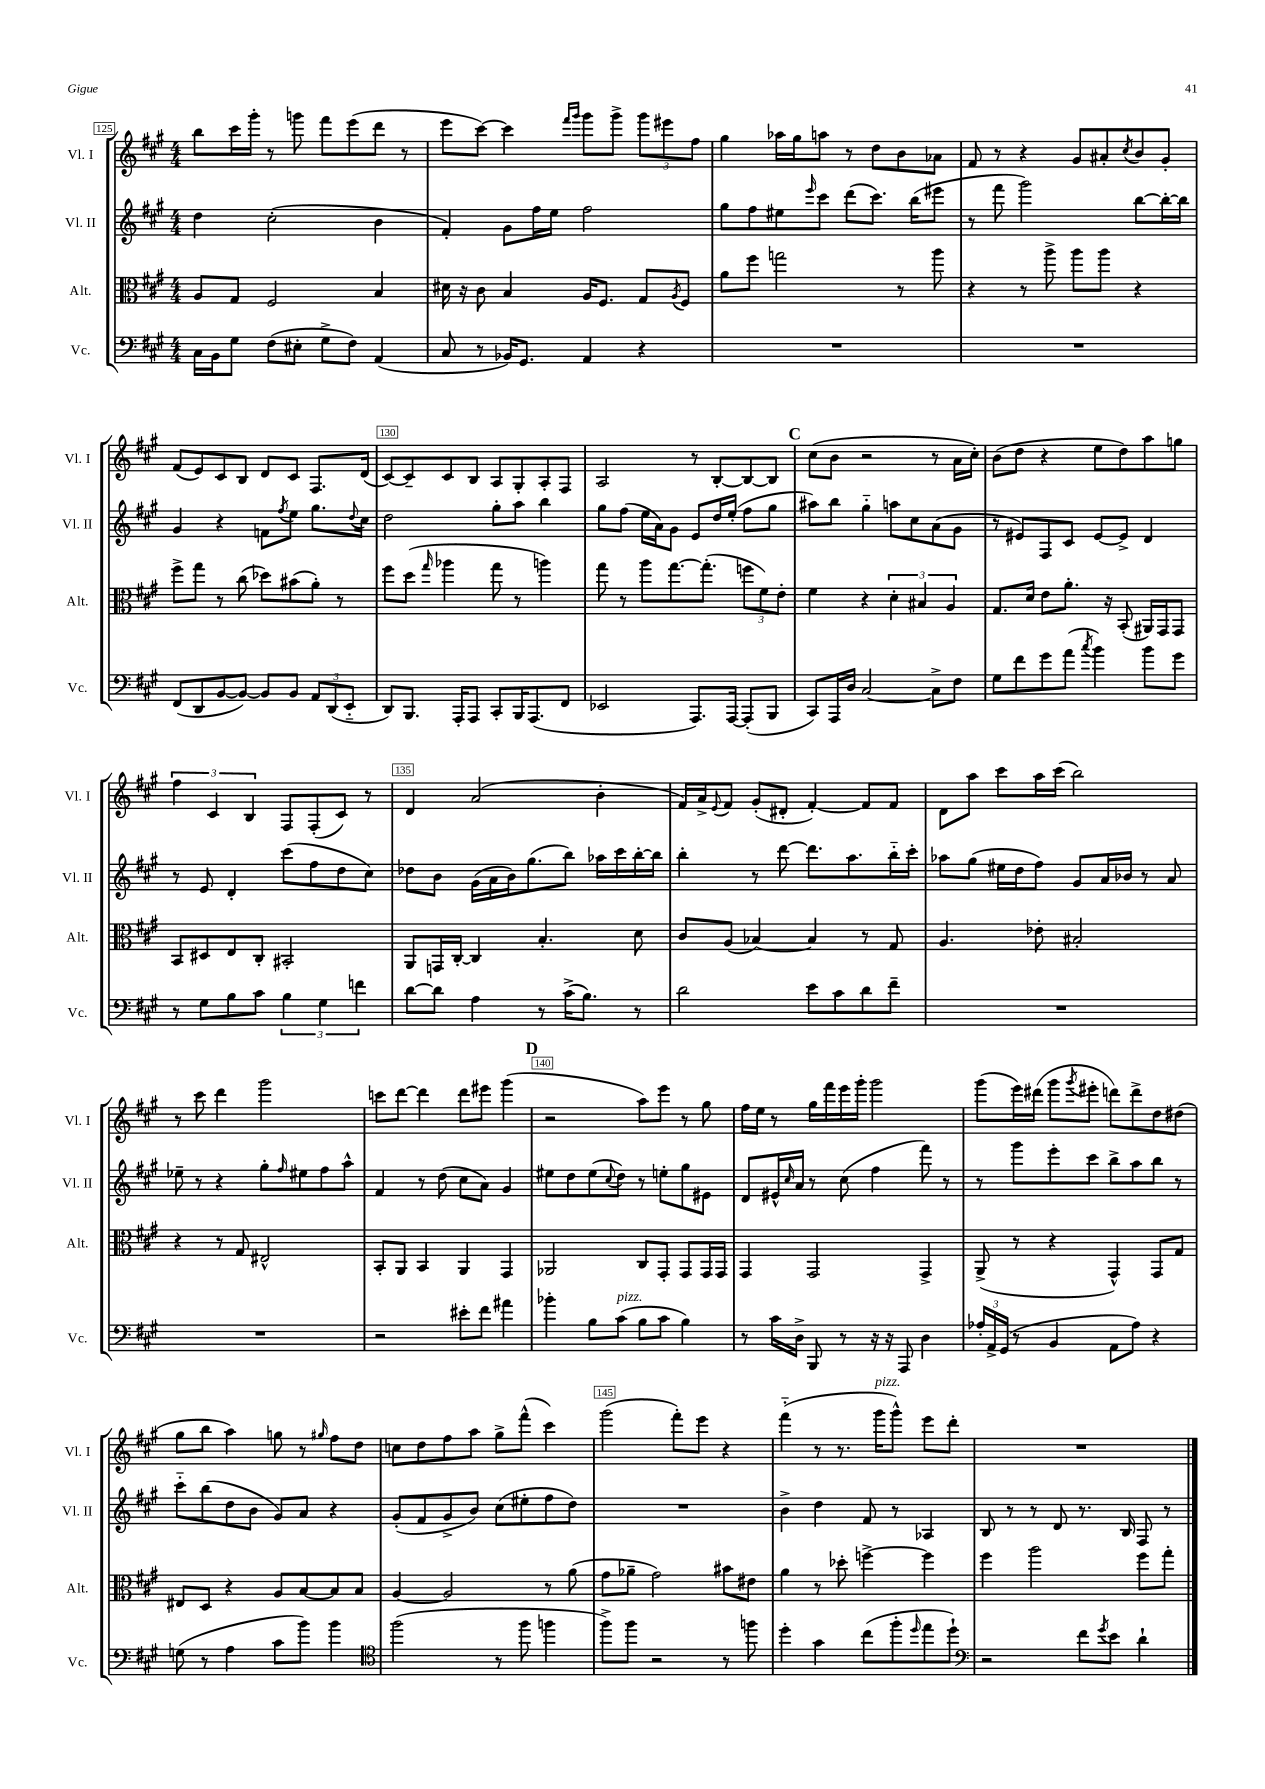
<<
\new StaffGroup <<
\new Staff = "s0" \with { instrumentName = "Vl. I" shortInstrumentName = "Vl. I" } {
    \clef treble \key a \major \numericTimeSignature \time 4/4
    b''8 cis'''16 gis'''16-. r8 g'''8 fis'''8 e'''8( d'''8 r8 |
    e'''8 cis'''8~) cis'''4 \grace { fis'''16 gis'''16 } gis'''8 gis'''8-> \tuplet 3/2 { gis'''8 eis'''8 fis''8 } |
    gis''4 aes''16 gis''16 a''8 r8 d''8 b'8 aes'8 |
    fis'8 r8 r4 gis'8 ais'8-. \acciaccatura { cis''8 } b'8 gis'8-. |
    fis'8( e'8) cis'8 b8 d'8 cis'8 fis8. d'16( |
    cis'8~) cis'8-- cis'8 b8 a8 gis8-. a8-. fis8 |
    a2 r8 b8~-. b8~ b8 |
    \mark \markup { \bold "C" } cis''8( b'8 r2 r8 a'16 cis''16-.) |
    b'8( d''8 r4 e''8 d''8) a''8 g''8 |
    \tuplet 3/2 { fis''4 cis'4 b4 } fis8 fis8-.( cis'8) r8 |
    d'4 a'2( b'4-. |
    fis'16) a'16-> \appoggiatura { e'8 } fis'8 gis'8-.( dis'8-. fis'4~-.) fis'8 fis'8 |
    d'8 a''8 cis'''8 a''16 cis'''16( b''2) |
    r8 cis'''8 d'''4 gis'''2 |
    c'''8 d'''8~ d'''4 d'''8 eis'''8 gis'''4( |
    \mark \markup { \bold "D" } r2 a''8) e'''8 r8 gis''8 |
    fis''16 e''16 r8 gis''16 fis'''16 e'''16 gis'''16-. gis'''2 |
    gis'''8( e'''16) dis'''16( gis'''8 \acciaccatura { gis'''8 } eis'''8-. d'''8) d'''8-> d''8 dis''8( |
    gis''8 b''8 a''4) g''8 r8 \grace { gis''16 } fis''8 d''8 |
    c''8 d''8 fis''8 a''8 gis''8-> fis'''8-^( cis'''4) |
    gis'''2( fis'''8-.) e'''8 r4 |
    fis'''4-_( r8 r8. gis'''16^\markup { \italic "pizz." } gis'''8-^) e'''8 d'''8-. |
    R1 \bar "|." |
}
\new Staff = "s1" \with { instrumentName = "Vl. II" shortInstrumentName = "Vl. II" } {
    \clef treble \key a \major \numericTimeSignature \time 4/4
    d''4 cis''2-.( b'4 |
    fis'4-.) gis'8 fis''16 e''16 fis''2 |
    gis''8 fis''8 eis''8 \grace { e'''16 } cis'''8 d'''8( cis'''8.) b''16( eis'''8 |
    r8 fis'''8 gis'''2) b''8~ b''16~-. b''16 |
    gis'4 r4 f'8 \acciaccatura { fis''8 } e''8 gis''8. \appoggiatura { d''8 } cis''16 |
    d''2 gis''8-. a''8 b''4 |
    gis''8 fis''8( e''16 a'16) gis'8 e'8 d''16 e''16-.( fis''8 gis''8 |
    \mark \markup { \bold "C" } ais''8) b''8 gis''4-_ a''8 cis''8 a'8( gis'8 |
    r8 eis'8) fis8 cis'8 eis'8~ eis'8-> d'4 |
    r8 e'8 d'4-. cis'''8( fis''8 d''8 cis''8) |
    des''8 b'8 gis'16( a'16 b'16) gis''8.( b''8) aes''16 cis'''16 b''16~-. b''16 |
    b''4-. r8 d'''8~ d'''8. a''8. b''16-_ cis'''16-. |
    aes''8 gis''8( eis''16 d''16 fis''8) gis'8 a'16 bes'16 r8 a'8 |
    ees''8-- r8 r4 gis''8-. \grace { fis''16 } eis''8 fis''8 a''8-^ |
    fis'4 r8 d''8( cis''8 a'8) gis'4 |
    \mark \markup { \bold "D" } eis''8 d''8 eis''8( \appoggiatura { cis''8 } d''8) r8 e''8-. gis''8 eis'8 |
    d'8 eis'16-^ \grace { cis''16 } a'16 r8 cis''8( fis''4 fis'''8) r8 |
    r8 gis'''8 e'''8-. cis'''8 b''8-> a''8 b''8 r8 |
    cis'''8-_ b''8( d''8 b'8 gis'8) a'8 r4 |
    gis'8-.( fis'8 gis'8-> b'8) cis''8( eis''8-. fis''8 d''8) |
    R1 |
    b'4-> d''4 fis'8 r8 aes4 |
    b8 r8 r8 d'8 r8. b16 fis8 r8 \bar "|." |
}
\new Staff = "s2" \with { instrumentName = "Alt." shortInstrumentName = "Alt." } {
    \clef alto \key a \major \numericTimeSignature \time 4/4
    a8 gis8 fis2 b4 |
    dis'16 r16 cis'8 b4 a16 fis8. gis8 \acciaccatura { a8 } fis8 |
    a'8 fis''8 g''2 r8 a''8 |
    r4 r8 a''8-> a''8 a''8 r4 |
    fis''8-> gis''8 r8 cis''8( des''8) bis'8( a'8-.) r8 |
    fis''8 d''8( \grace { gis''16 } aes''4 gis''8 r8 a''4) |
    gis''8 r8 a''8 gis''8.~ gis''8.-.( \tuplet 3/2 { f''8 fis'8) e'8-. } |
    \mark \markup { \bold "C" } fis'4 r4 \tuplet 3/2 { d'4-. bis4 a4 } |
    gis8. d'16 e'8 a'8.-. r16 b,8-.( ais,16) gis,16 gis,8 |
    b,8 dis8 e8 cis8-. bis,2-. |
    a,8 g,16 cis16~-. cis4 b4.-. d'8 |
    cis'8 a8( bes4~) bes4 r8 gis8 |
    a4. ees'8-. bis2-. |
    r4 r8 gis8 eis2-^ |
    b,8-. a,8 b,4 a,4 gis,4 |
    \mark \markup { \bold "D" } aes,2 cis8 gis,8-. gis,8 gis,16 gis,16 |
    gis,4 gis,2 gis,4-> |
    a,8->( r8 r4 gis,4-^) gis,8 gis8 |
    eis8 d8 r4 a8 b8~ b8 b8 |
    a4~ a2 r8 a'8( |
    gis'8 aes'8-- gis'2) bis'8 eis'8 |
    a'4 r8 des''8-. f''4~-> f''4 |
    fis''4 a''2 fis''8 gis''8-. \bar "|." |
}
\new Staff = "s3" \with { instrumentName = "Vc." shortInstrumentName = "Vc." } {
    \clef bass \key a \major \numericTimeSignature \time 4/4
    cis16 b,16 gis8 fis8( eis8-. gis8-> fis8) a,4( |
    cis8 r8 bes,16) gis,8. a,4 r4 |
    R1 |
    R1 |
    fis,8( d,8 b,8~ b,8~) b,8 b,8 \tuplet 3/2 { a,8 d,8( e,8-_ } |
    d,8) b,,8. a,,16-. a,,8 cis,8-. b,,16 a,,8.( fis,8 |
    ees,2 a,,8.) a,,16~ a,,8-.( b,,8 |
    \mark \markup { \bold "C" } cis,8) a,,16 d16 cis2~ cis8-> fis8 |
    gis8 fis'8 gis'8 a'8( \acciaccatura { cis''8 } b'4) b'8 gis'8 |
    r8 gis8 b8 cis'8 \tuplet 3/2 { b4 gis4 f'4 } |
    d'8~ d'8 a4 r8 cis'16->( b8.) r8 |
    d'2 e'8 cis'8 d'8 fis'8-- |
    R1 |
    R1 |
    r2 eis'8-. fis'8 ais'4 |
    \mark \markup { \bold "D" } bes'4-. b8 cis'8^\markup { \italic "pizz." }( b8 cis'8 b4) |
    r8 cis'16 d16-> b,,8 r8 r16 r16 a,,8 d4 |
    \tuplet 3/2 { aes16-. a,16-> gis,16( } r8 b,4 a,8 aes8) r4 |
    g8( r8 a4 cis'8 b'8) b'4 |
    \clef tenor fis''2( r8 fis''8 f''4 |
    fis''8->) fis''8 r2 r8 f''8 |
    d''4-. gis'4 cis''8( fis''8-. \grace { d''16 } e''8 d''8-!) |
    \clef bass r2 fis'8 \acciaccatura { gis'8 } e'8 d'4-! \bar "|." |
}
>>
>>
\layout { \context { \Score currentBarNumber = #125 \override BarNumber.break-visibility = ##(#f #t #t) barNumberVisibility = #(every-nth-bar-number-visible 5) \override BarNumber.stencil = #(make-stencil-boxer 0.1 0.3 ly:text-interface::print) } }
